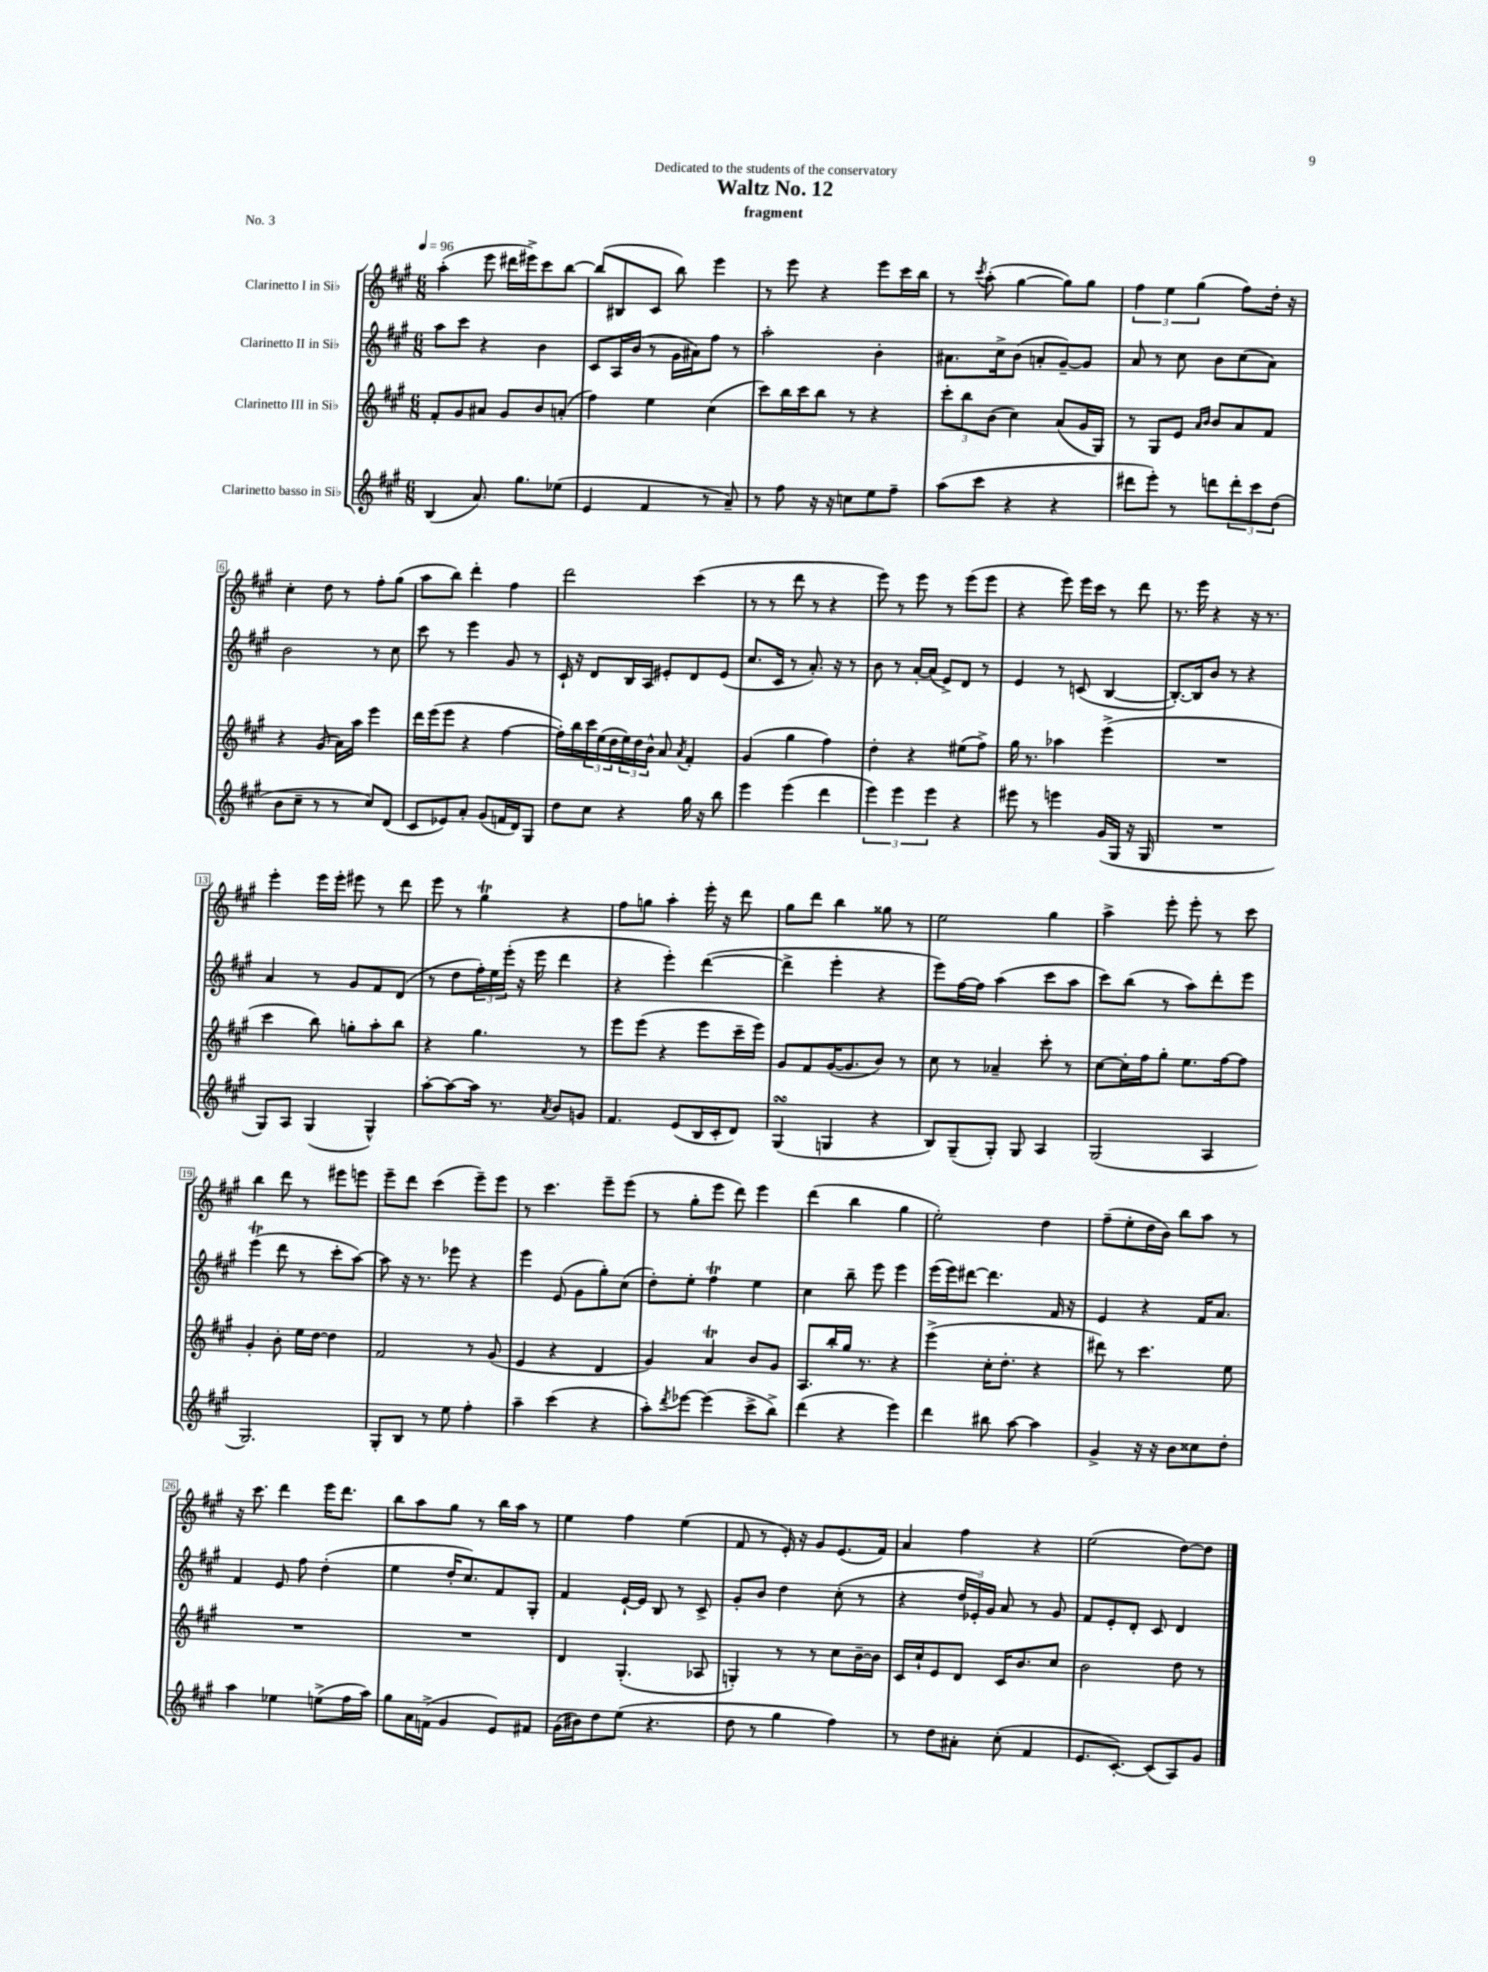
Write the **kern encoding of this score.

**kern	**kern	**kern	**kern
*staff4	*staff3	*staff2	*staff1
*clefG2	*clefG2	*clefG2	*clefG2
*k[f#c#g#]	*k[f#c#g#]	*k[f#c#g#]	*k[f#c#g#]
*M6/8	*M6/8	*M6/8	*M6/8
*MM96	*MM96	*MM96	*MM96
(4B	8f#'	8aa	(4aa'
.	8g#	8ccc#	.
8.a)	8a#	4r	8eee
.	8g#	.	16ddd#
8.gg#	.	.	16eee#^)
.	8b	4b	8ccc#
(8ee-	(8a'	.	[8bb
=	=	=	=
4e	4ff#)	8c#	(8bb]
.	.	16A	8B#
.	.	(16b	.
4f#	4ee	8r	8c#
.	.	16g#	8bb)
.	.	16a#)	.
8r	(4cc#	8ff#	4eee
8a~)	.	8r	.
=	=	=	=
8r	8ccc#)	2aa'	8r
8ff#	16bb	.	8eee
.	16ccc#	.	.
16r	8bb	.	4r
16r	.	.	.
8cc	8r	.	.
8ee	4r	4b'	8eee
8ff#~	.	.	16ccc#
.	.	.	16bb
=	=	=	=
(8aa	12ccc#'	8.a#	8r
.	12bb	.	.
.	.	.	8qccc#
8ccc#	.	.	(8aa'
.	(12b	.	.
.	.	16cc#^	.
4r	4cc#)	(8b	[4gg#
.	.	8a'	.
4r	(8a	[8g#~)	8gg#])
.	16g#	8g#]	8gg#
.	16G#)	.	.
=	=	=	=
8ddd#	8r	8a	6ff#
8eee')	8G#	8r	.
.	.	.	6ee
8r	8e	8cc#	.
.	.	.	(6gg#
.	16qqa	.	.
.	16qqb	.	.
8ddd	8b	8b	.
12ddd'	8a	(8cc#	8ff#)
12ccc#	.	.	.
.	8f#	8a)	16dd'
(12dd	.	.	.
.	.	.	16r
=	=	=	=
8b	4r	2b	4cc#'
8cc#~	.	.	.
8r	(8g#	.	8dd
8r	16a)	.	8r
.	16aa	.	.
8cc#)	4eee	8r	8ff#'
(8d	.	8cc#	(8gg#
=	=	=	=
8c#	16ddd	8ccc#	8aa
.	(16eee	.	.
8e-)	8eee	8r	8bb)
8a'	4r	4eee	4ddd'
(8g#	.	.	.
16f	[4ff#	8g#	4ff#
16d)	.	.	.
8G#	.	8r	.
=	=	=	=
8dd	16ff#'])	16c#`	2ddd
.	16bb	16r	.
8cc#	24ccc#	8d	.
.	(24ee	.	.
.	24dd	.	.
4r	24ee)	16B	.
.	24dd	.	.
.	.	16A	.
.	24b^^	.	.
.	8a	8e#'	.
.	8qa	.	.
16gg#	4f#'	8d	(4ccc#
16r	.	.	.
8bb	.	(8e#	.
=	=	=	=
4eee	(4g#	8.cc#	8r
.	.	.	8r
.	.	16c#	.
(4eee	4gg#	8r	8ddd
.	.	8.a')	8r
4ddd	4ff#)	.	4r
.	.	16r	.
.	.	8r	.
=	=	=	=
6eee)	4dd'	8b	8eee)
.	.	8r	8r
6eee	.	.	.
.	4r	[16a'	8eee
.	.	(16a]	.
6eee	.	.	.
.	.	8e^)	8r
4r	(8ee#	8d	(8eee
.	8ff#^)	8r	8eee
=	=	=	=
8eee#	16gg#	4e	4r
.	8.r	.	.
8r	.	.	.
4eee	4aa-	8r	8eee)
.	.	(8c	16eee
.	.	.	16ccc#
(16g#	(4eee^	[4B	8r
16G#	.	.	.
16r	.	.	8ddd
16G#	.	.	.
=	=	=	=
2.r	2.r	8.B'_)	8.r
.	.	16B]	16eee
.	.	8b	4r
.	.	8r	.
.	.	4r	16r
.	.	.	8.r
=	=	=	=
8G#)	4ccc#	4a	4eee'
8A	.	.	.
(4G#	8bb)	8r	16eee
.	.	.	16eee'
.	8gg'	8g#	8eee#
4G#^^)	8aa'	8f#	8r
.	8bb	(8d	8ddd
=	=	=	=
[8aa'	4r	8r	8eee
8aa_	.	8dd	8r
16aa]	4.gg#	24ff#')	4gg#
.	.	24ee	.
8.r	.	.	.
.	.	(24eee'	.
.	.	16r	.
.	.	16eee	.
8qa	.	.	.
8b	.	4ddd	4r
8g	8r	.	.
=	=	=	=
4.f#	8eee	4r	8ff#
.	(8eee	.	8gg
.	4r	4eee')	4aa'
(8e	.	.	.
16B	8eee	([4ddd	16eee'
16c#'	.	.	16r
8d)	16ccc#~	.	8ddd
.	16eee)	.	.
=	=	=	=
(4G#	8g#	4ddd^]	8gg#
.	8f#	.	8ddd
4G	([16g#	4eee'	4bb
.	8.g#]	.	.
4r	8b)	4r	8gg##
.	8r	.	8r
=	=	=	=
8B)	8cc#	8eee)	2ee
(8G#~	8r	[16ff#	.
.	.	16ff#]	.
8G#')	4a-~	(4aa	.
8G#	.	.	.
4A	8ccc#'	8ccc#	4gg#
.	8r	8aa	.
=	=	=	=
(2G#	[8cc#	8ccc#)	4aa^
.	16cc#']	(8bb	.
.	16ff#	.	.
.	8gg#'	8r	8eee'
.	8.ee	8aa)	8eee'
4A	.	8ddd'	8r
.	[16ff#	.	.
.	8ff#]	8eee	8ccc#
=	=	=	=
2.G#)	4g#'	(4eee	4bb
.	8b'	8ddd	8ddd
.	16ee	8r	8r
.	[16dd	.	.
.	4dd]	8ccc#'	8eee#
.	.	[8aa)	8eee
=	=	=	=
8G#'	2f#	8aa]	8eee~
8B	.	16r	8ddd
.	.	8.r	.
8r	.	.	(4ccc#
8ee	.	8eee-	.
4ff#'	8r	4r	8eee~)
.	(8g#	.	8eee
=	=	=	=
4aa~	4e	4eee	8r
.	.	.	4.ccc#
(4ccc#	4r	(8e	.
.	.	8g#	.
4r	4d	8gg#')	8eee~
.	.	(8cc#	(8eee
=	=	=	=
8aa')	4g#)	8dd')	8r
8qddd	.	.	.
[8eee-	.	8ee'	8gg#'
(4eee-]	4a	4ff#	8eee
.	.	.	8ddd)
8ccc#^	8b	4ee	4eee
8bb^)	8g#	.	.
=	=	=	=
(4ddd	8.A	4cc#	(4ddd
.	16bb'	.	.
4r	16gg#	8bb~	4bb
.	8.r	.	.
.	.	8eee	.
4eee)	4r	4eee	4gg#
=	=	=	=
4ddd	(4eee^	(16eee	2ee')
.	.	16eee)	.
.	.	[8ddd#	.
8bb#	16cc#'	4.ddd#]	.
.	8.dd'	.	.
[8aa	.	.	.
4aa]	4r	.	4dd
.	.	16f#	.
.	.	16r	.
=	=	=	=
4g#^	8ddd#)	4e	(8ff#~
.	8r	.	8ee'
16r	4.ccc#	4r	16dd
16r	.	.	16b)
8b	.	.	8bb
8cc##	.	16f#	8aa
.	.	8.a	.
8dd'	8ee	.	8r
=	=	=	=
4aa	2.r	4f#	16r
.	.	.	8.ccc#
4ee-	.	8e	4ddd
.	.	8ff#	.
(8ee^	.	(4dd'	16eee
.	.	.	8.ddd
16ff#	.	.	.
16aa)	.	.	.
=	=	=	=
8gg#	2.r	4ee	8bb
16a	.	.	8aa
(16f^	.	.	.
4g#	.	16dd'	8gg#
.	.	8.cc#)	.
.	.	.	8r
8e)	.	8f#	16bb
.	.	.	16aa
8f#	.	8G#'	8r
=	=	=	=
(16g#	4d	4f#	4ee
16b#)	.	.	.
8dd	.	.	.
(8ee	(4.G#'	[16e`	4ff#
.	.	16e]	.
4.r	.	8B	.
.	.	8r	(4ee
.	8A-	8c#^	.
=	=	=	=
8dd	4G')	8g#'	8f#
8r	.	8b	8r
4gg#	8r	4dd	16e')
.	.	.	16r
.	8r	.	8g#
4ff#)	8cc#	(8cc#'	(8.e
.	[16b~	8r	.
.	16b]	.	16f#)
=	=	=	=
8r	16c#	4r	4a
.	16cc#`	.	.
8dd	8e	.	.
8a#'	8d	24dd	4ff#
.	.	24e-')	.
.	.	24g#	.
(8cc#'	16c#	8a	.
.	8.b	.	.
4f#	.	8r	4r
.	8cc#	8g#	.
=	=	=	=
8.e	2b	8f#	(2ee
.	.	8e'	.
[8.c#')	.	.	.
.	.	8d'	.
(8c#]	.	8c#	.
8A)	8dd	4d	[8dd)
8g#	8r	.	8dd]
==	==	==	==
*-	*-	*-	*-
